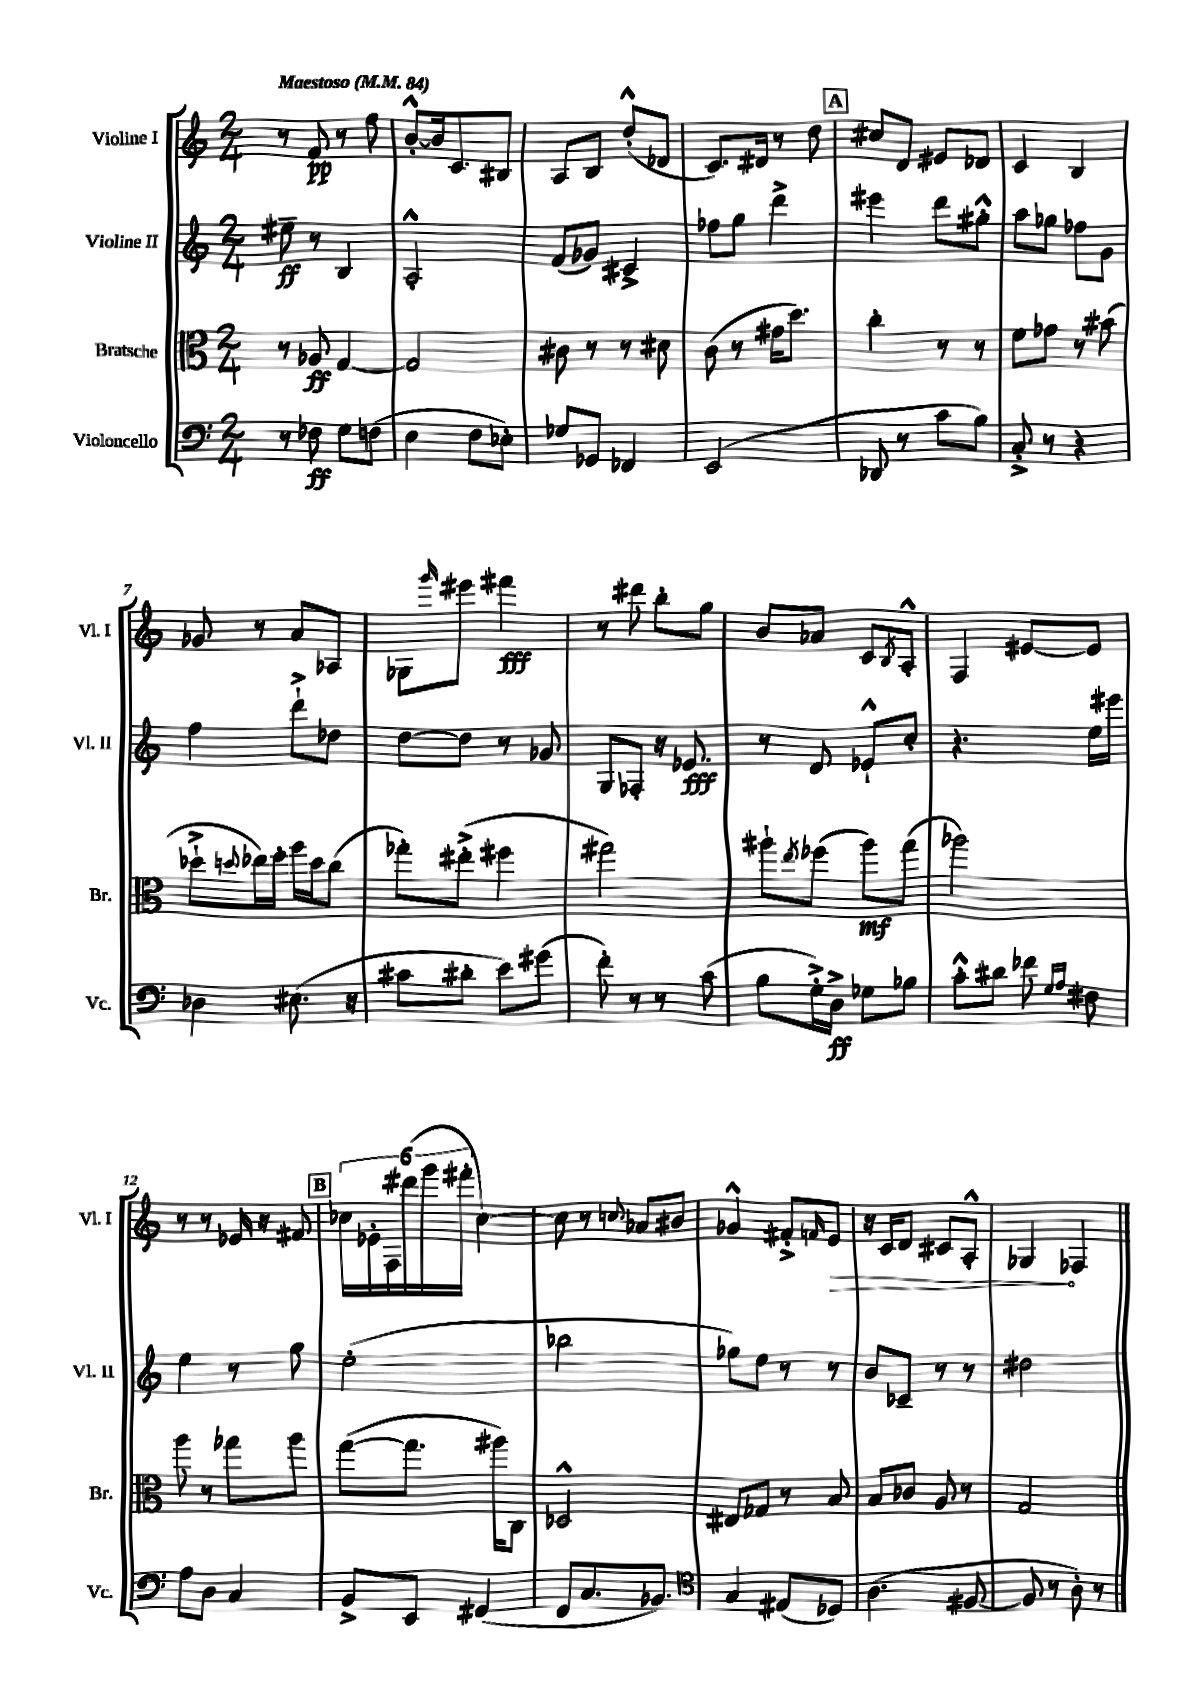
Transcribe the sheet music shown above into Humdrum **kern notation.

**kern	**kern	**kern	**kern
*staff4	*staff3	*staff2	*staff1
*clefF4	*clefC3	*clefG2	*clefG2
*k[]	*k[]	*k[]	*k[]
*M2/4	*M2/4	*M2/4	*M2/4
*MM84	*MM84	*MM84	*MM84
8r	8r	8ee#~	8r
8F-	8A-	8r	8f
8G	[4G	4B	8r
(8F	.	.	8ff
=	=	=	=
4E	2G]	2A'^^	[8b'^^
.	.	.	16b]
.	.	.	8.c
8F	.	.	.
8E-')	.	.	8B#
=	=	=	=
8G-	8c#	(8f	8A
8GG-	8r	8g-)	8B
4FF-	8r	4c#^	(8dd'^^
.	8d#	.	8d-
=	=	=	=
(2EE	(8c	8ff-	8.c)
.	8r	8gg	.
.	.	.	16d#
.	16g#	4ddd^	8r
.	8.dd)	.	.
.	.	.	8dd
=	=	=	=
8DD-	4cc'	4eee#	8cc#
8r	.	.	8d
8c	8r	8ddd	8e#
8B)	8r	8gg#'^^	8d-
=	=	=	=
8C'^	8f	8aa	4c
8r	8g-	8gg-	.
4r	8r	8ff-	4B
.	(8b#	8g	.
=	=	=	=
4D-	8dd-`^	4ff	8g-
.	8qqdd	.	.
.	16ee-)	.	8r
.	16ff'	.	.
(8.E#	16aa	8ddd`^	8a
.	16dd	.	.
.	(8cc	8dd-	8A-
16r	.	.	.
=	=	=	=
8c#	8gg-')	[8dd	8G-
.	.	.	16qqggg
8d#'	(8ee#'^	8dd]	8eee#
8e)	4ff#	8r	4fff#
(8g#	.	8g-	.
=	=	=	=
8f')	2gg#)	8G	8r
8r	.	8F-'	8ddd#
8r	.	16r	8bb'
.	.	8.e-	.
(8c	.	.	8gg
=	=	=	=
8B	8aa#`	8r	8b
.	8qee	.	.
16G'^)	(8ff-	8d	8a-
16D^	.	.	.
8G-	8aa#)	8e-`^^	8c
.	.	.	8qB
8B-	(8gg	8cc'	8A'^^
=	=	=	=
8c'^^	2aa-)	4.r	4F
8d#	.	.	.
8f-	.	.	[8e#
16qqG	.	.	.
16qqA	.	.	.
8F#	.	16ee	8e#]
.	.	16eee#	.
=	=	=	=
8A	8aa	4ee	8r
8D	8r	.	8r
4C	8gg-	8r	16e-
.	.	.	16r
.	8aa	8gg	8f#
=	=	=	=
8BB^	([8gg	(2ee'	24cc-
.	.	.	24e-'
.	.	.	24F
8EE	8.gg]	.	(24ddd#
.	.	.	24ggg
.	.	.	24fff#'
(4GG#	.	.	[4cc-)
.	16aa#)	.	.
.	8C	.	.
=	=	=	=
8FF	2D-^^	2bb-	8cc-]
8.C	.	.	8r
.	.	.	8qqcc
.	.	.	8a-
8.BB-)	.	.	.
.	.	.	8b#
=	=	=	=
*clefC4	*	*	*
4G	8E#	8gg-)	4g-^^
.	8G-	8ee	.
(8E#	8r	8r	8f#'^
.	.	.	16qqf
8D-)	8B	8r	8e
=	=	=	=
(4.A	8B	8b	16r
.	.	.	16c
.	8c-	8c-~	8d
.	8A	8r	8c#
[8F#	8r	8r	8A'^^
=	=	=	=
8F#]	2G	2dd#	4G-
8r	.	.	.
8A')	.	.	4F-
8r	.	.	.
==	==	==	==
*-	*-	*-	*-
